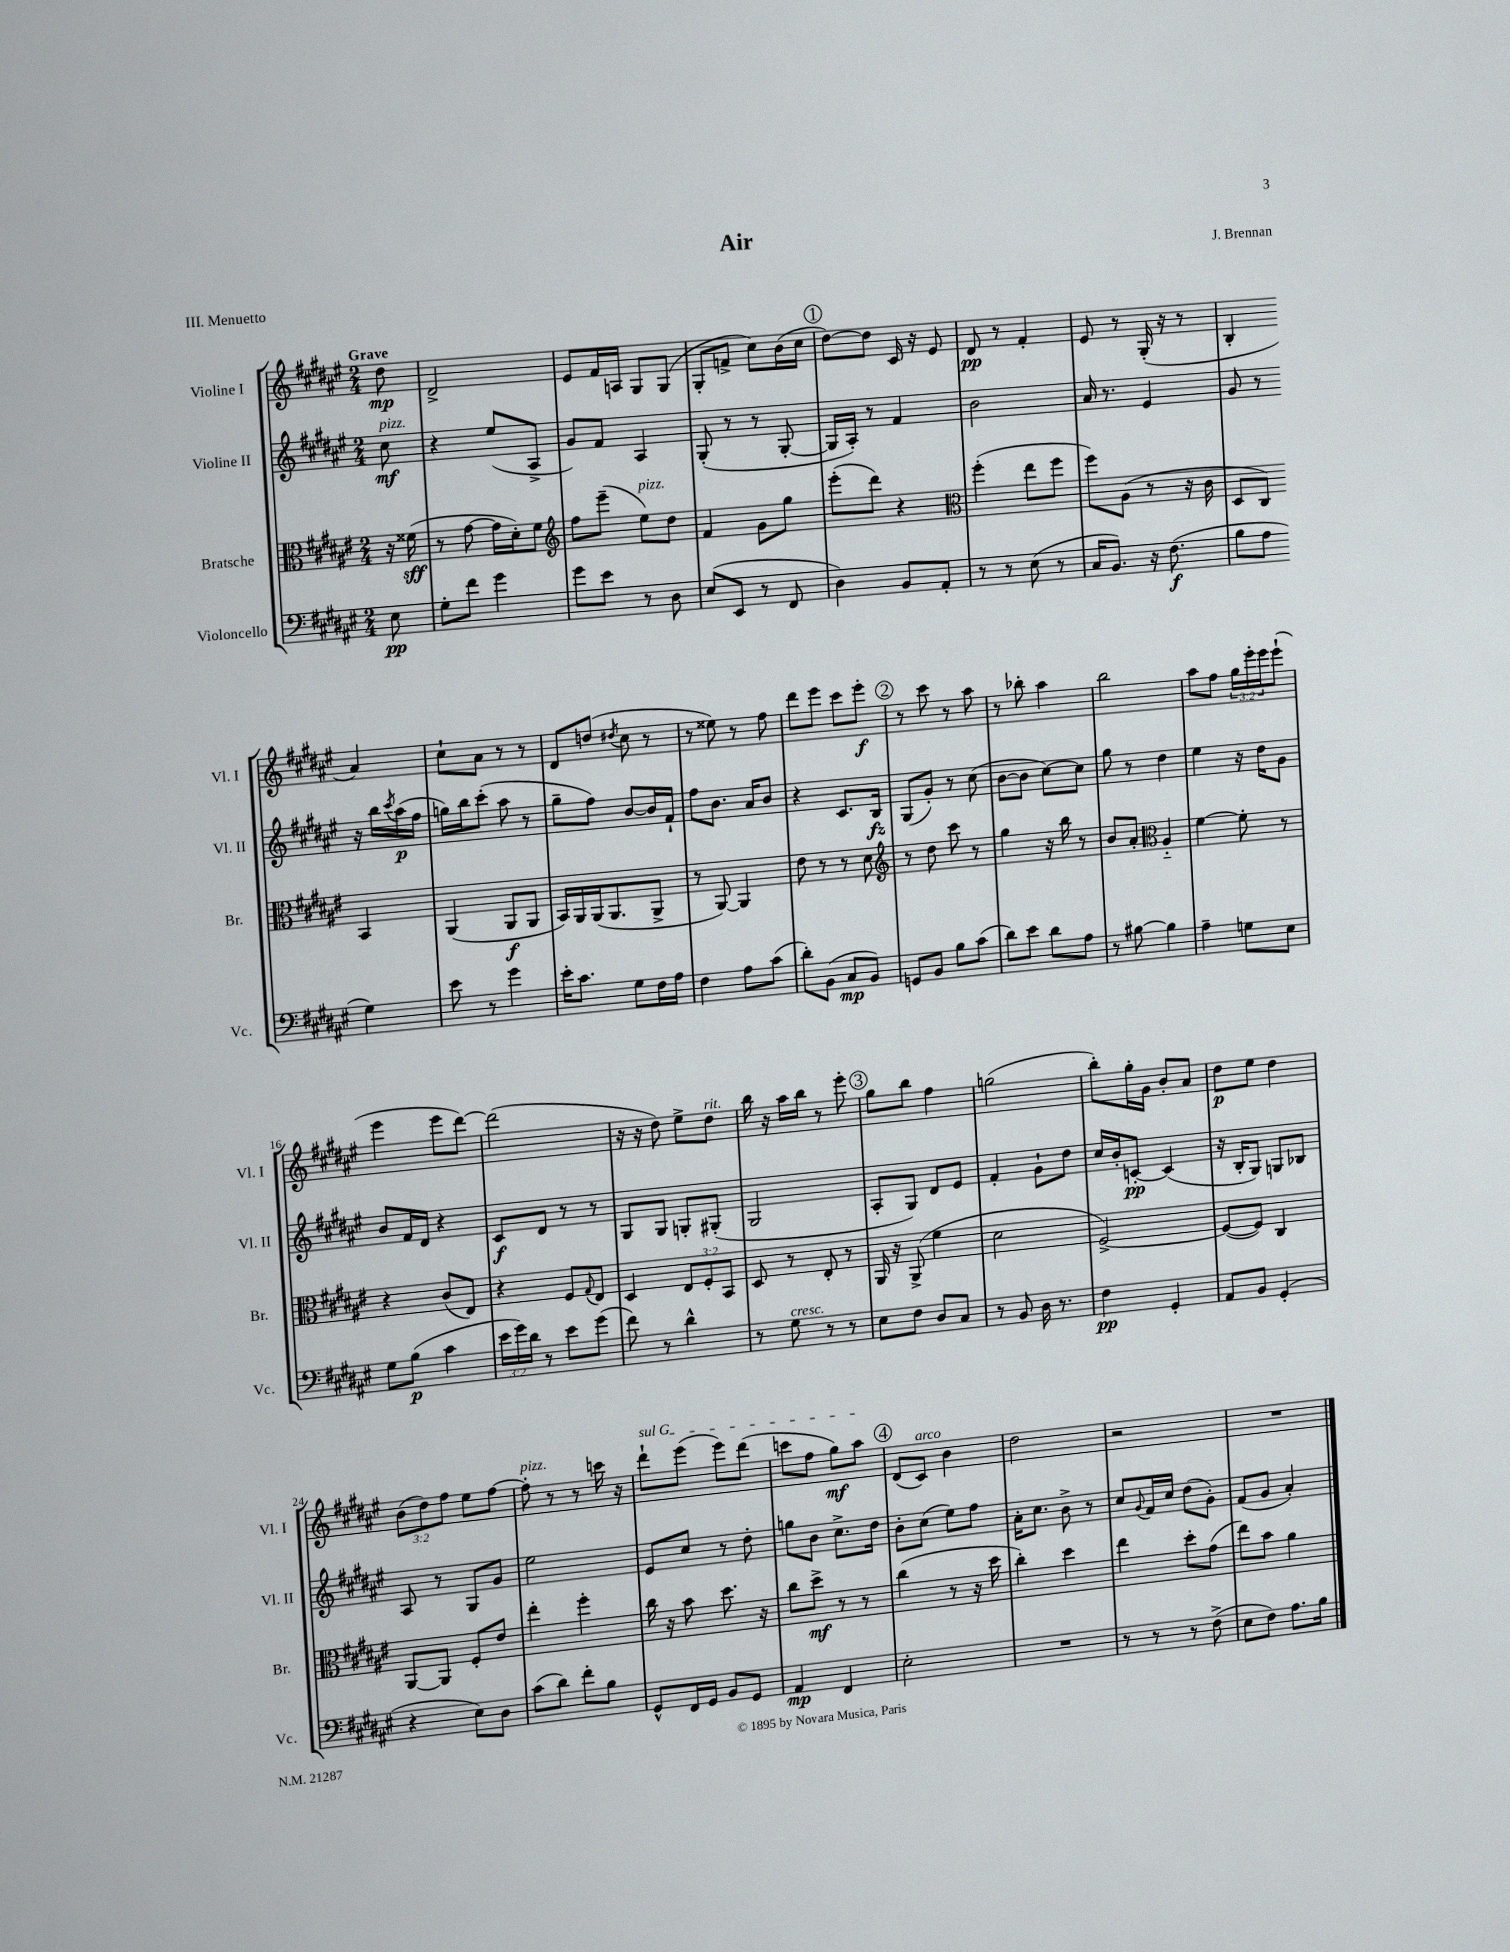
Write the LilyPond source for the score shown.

\header { title = "Air" composer = "J. Brennan" piece = "III. Menuetto" }
<<
\new StaffGroup <<
\new Staff = "s0" \with { instrumentName = "Violine I" shortInstrumentName = "Vl. I" } {
    \clef treble \key fis \major \numericTimeSignature \time 2/4 \override Staff.TupletNumber.text = #tuplet-number::calc-fraction-text \partial 8 \tempo "Grave"
    dis''8\mp |
    dis'2-> |
    eis'8 fis'16 a16 gis8 gis8( |
    gis8-. f'8-> cis''8) b'16( cis''16 |
    \mark \markup { \circle "1" } dis''8~) dis''8 cis'16 r16 eis'8 |
    dis'8\pp r8 fis'4-. |
    eis'8 r8 gis16-.( r16 r8 |
    b4-. ais'4) |
    cis''8-! ais'8 r8 r8 |
    dis'8 d''8( \acciaccatura { dis''8 } cis''8 r8 |
    r8 eisis''8) r8 fis''8 |
    dis'''8 eis'''8 cis'''8 eis'''8-.\f |
    \mark \markup { \circle "2" } r8 cis'''8 r8 ais''8 |
    r8 bes''8-. ais''4 |
    b''2 |
    ais''8 fis''8 \tuplet 3/2 { gis''16 eis'''16-. eis'''16 } eis'''8-!( |
    eis'''4 eis'''8 dis'''8~) |
    dis'''2( |
    r16 r16 dis''8) eis''8-> dis''8^\markup { \italic "rit." } |
    b''16 r16 ais''16 b''16 r8 eis'''8-. |
    \mark \markup { \circle "3" } gis''8 b''8 fis''4 |
    g''2( |
    b''8-.) gis''16-. gis'16 b'8-. ais'8 |
    dis''8\p eis''8 dis''4 |
    \tuplet 3/2 { b'8( dis''8) fis''8 } eis''8 fis''8~ |
    fis''8-.^\markup { \italic "pizz." } r8 r8 c'''16 r16 |
    \once \override TextSpanner.bound-details.left.text = \markup { \italic "sul G" } dis'''8-!\startTextSpan eis'''8( eis'''8) dis'''8( |
    c'''8 fis''8 gis''8\mf) ais''8\stopTextSpan |
    \mark \markup { \circle "4" } dis'8( cis'8^\markup { \italic "arco" }) b'4 |
    dis''2 |
    r2 |
    R2 \bar "|." |
}
\new Staff = "s1" \with { instrumentName = "Violine II" shortInstrumentName = "Vl. II" } {
    \clef treble \key fis \major \numericTimeSignature \time 2/4 \partial 8
    cis''8\mf^\markup { \italic "pizz." } |
    r4 eis''8( ais8-> |
    gis'8) fis'8 ais4 |
    gis8-.( r8 r8 gis8~-. |
    \mark \markup { \circle "1" } gis16 ais16-.) r8 fis'4 |
    b'2 |
    ais'16 r8. eis'4 |
    gis'8 r8 r16 b''16 \acciaccatura { cis'''8 } ais''16\p( fis''16 |
    g''16) b''16 cis'''8-.( ais''8 r8 |
    gis''8-- fis''8) b'8~ b'16 fis'16-! |
    fis''8 b'8. ais'16 b'8 |
    r4 cis'8. b16\fz |
    \mark \markup { \circle "2" } gis8( gis'8-.) r8 cis''8( |
    b'8~ b'8 cis''8~) cis''8 |
    gis''8 r8 dis''4 |
    eis''4 r16 dis''16 gis'8 |
    b'8 fis'16 dis'16 r4 |
    cis'8\f dis'8 r8 r8 |
    gis8 gis8 g8-. gis8-.( |
    gis2 |
    \mark \markup { \circle "3" } ais8-. gis8) dis'8 eis'8 |
    fis'4-. gis'8-! dis''8 |
    cis''16 b'16-. c'8~-.\pp c'4( |
    r16 b16-. gis8) g8 bes8 |
    ais8 r8 gis8 gis'8 |
    eis''2 |
    eis'8 cis''8 r8 dis''8-. |
    g''8 b'8 cis''8.-> dis''16 |
    \mark \markup { \circle "4" } b'8-. cis''8( eis''8) fis''8 |
    ais'16-. cis''8. b'8-> r8 |
    cis''8 \appoggiatura { gis'8 } fis'16 cis''16 dis''8( gis'8-.) |
    fis'8( gis'8 ais'4-.) \bar "|." |
}
\new Staff = "s2" \with { instrumentName = "Bratsche" shortInstrumentName = "Br." } {
    \clef alto \key fis \major \numericTimeSignature \time 2/4 \override Staff.TupletNumber.text = #tuplet-number::calc-fraction-text \partial 8
    r16 fisis'16\sff( |
    r8 gis'8~ gis'16 dis'16-.) fis'8 |
    \clef treble fis''8 eis'''8--( eis''8^\markup { \italic "pizz." }) dis''8 |
    fis'4 gis'8 gis''8 |
    \mark \markup { \circle "1" } eis'''8-.( dis'''8) r4 |
    \clef alto fis''4-.( eis''8 fis''8 |
    fis''8) ais8( r8 r16 cis'16 |
    dis8 cis8) b,4 |
    ais,4( ais,8\f ais,8 |
    b,16) ais,16 ais,16( ais,8. ais,8-> |
    r8 ais,8~) ais,4 |
    eis'8 r8 r8 dis'8 |
    \mark \markup { \circle "2" } \clef treble r8 dis''8 cis'''8 r8 |
    gis''4 r16 b''16 r8 |
    b'8 ais'8-. \clef alto ais4-_ |
    fis'4~ fis'8-. r8 |
    r4 cis'8( eis8) |
    r4 fis8 \appoggiatura { gis8 } eis8 |
    dis4 \tuplet 3/2 { eis8 fis8-. b,8 } |
    dis8 r8 eis8-. r8 |
    \mark \markup { \circle "3" } ais,16 r16 ais,8->( fis'4 |
    dis'2 |
    fis2~->) |
    fis8~( fis8) cis4 |
    ais,8~ ais,8 fis8-. eis'8 |
    eis''4-. fis''4-. |
    cis''16 r16 b'8 dis''8. r16 |
    cis''8 dis''8->\mf r8 r8 |
    \mark \markup { \circle "4" } cis''4( r8 r16 dis''16 |
    cis''4-.) dis''4 |
    eis''4 dis''8-. gis'8( |
    eis''8) b'8 ais'4 \bar "|." |
}
\new Staff = "s3" \with { instrumentName = "Violoncello" shortInstrumentName = "Vc." } {
    \clef bass \key fis \major \numericTimeSignature \time 2/4 \override Staff.TupletNumber.text = #tuplet-number::calc-fraction-text \partial 8
    eis8\pp |
    gis8-. fis'8 gis'4 |
    gis'8 eis'8 r8 dis8 |
    eis8( eis,8 r8 fis,8 |
    \mark \markup { \circle "1" } dis4) b,8 ais,8-. |
    r8 r8 eis8( r8 |
    cis16 b,8.) r16 fis8.\f( |
    b8 ais8 gis4) |
    eis'8 r8 gis'4 |
    eis'16-. cis'8. gis8 fis16 ais16 |
    fis4 ais8 cis'8( |
    dis'8-.) b,8( cis8\mp b,8) |
    \mark \markup { \circle "2" } g,8 b,8 b8 cis'8( |
    dis'8) eis'8 dis'8 ais8 |
    r8 bis8~ bis4 |
    ais4-- g8 eis8 |
    gis8 b8\p( cis'4 |
    \tuplet 3/2 { eis'16 gis'16) dis'16 } r8 eis'8 gis'8( |
    fis'8) r8 dis'4-^ |
    r8 gis8^\markup { \italic "cresc." } r8 r8 |
    \mark \markup { \circle "3" } eis8 fis8 dis8 cis8 |
    r8 b,8 dis16 r8. |
    fis4\pp gis,4-. |
    ais,8 b,8 gis,4-.( |
    r4 eis8) dis8 |
    cis'8( dis'8) fis'8-. b8 |
    gis,8-^ fis,16 gis,16 b,8 gis,8 |
    ais,4\mp fis,4 |
    \mark \markup { \circle "4" } eis2-. |
    R2 |
    r8 r8 r8 fis8->( |
    eis8 fis8) ais8. b16 \bar "|." |
}
>>
>>
